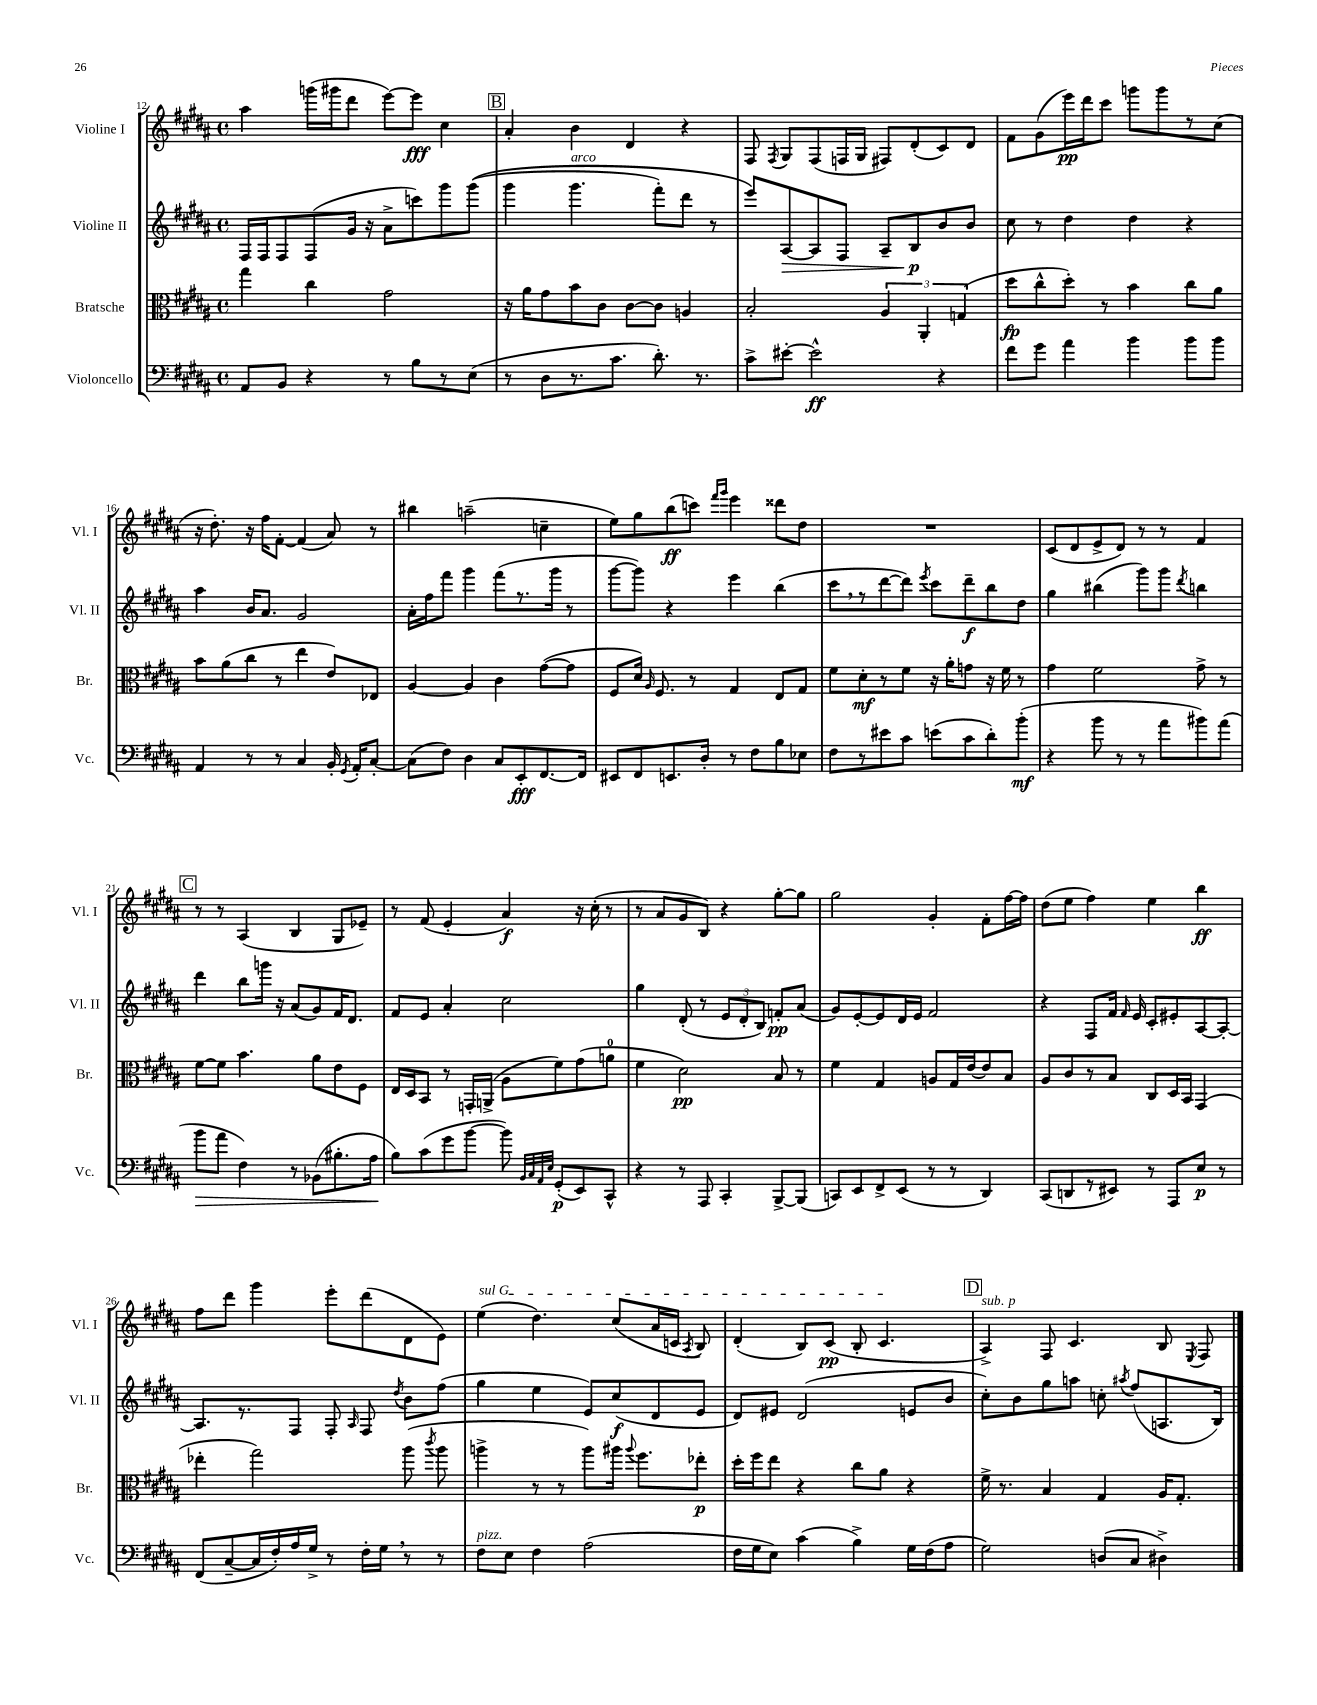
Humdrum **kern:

**kern	**dynam	**kern	**dynam	**kern	**dynam	**kern	**dynam
*part4	*part4	*part3	*part3	*part2	*part2	*part1	*part1
*staff4	*staff4	*staff3	*staff3	*staff2	*staff2	*staff1	*staff1
*I"Violoncello	*	*I"Bratsche	*	*I"Violine II	*	*I"Violine I	*
*I'Vc.	*	*I'Br.	*	*I'Vl. II	*	*I'Vl. I	*
*clefF4	*	*clefC3	*	*clefG2	*	*clefG2	*
*k[f#c#g#d#a#]	*	*k[f#c#g#d#a#]	*	*k[f#c#g#d#a#]	*	*k[f#c#g#d#a#]	*
*M4/4	*	*M4/4	*	*M4/4	*	*M4/4	*
*met(c)	*	*met(c)	*	*met(c)	*	*met(c)	*
=12	=12	=12	=12	=12	=12	=12	=12
8AA#/L	.	4gg#\	.	16F#/LL	.	4aa#\	.
.	.	.	.	16F#/J	.	.	.
8BB/J	.	.	.	8F#/	.	.	.
4r	.	4cc#\	.	(8F#/	.	(16gggn\LL	.
.	.	.	.	.	.	16ggg#X\J	.
.	.	.	.	16g#/Jk	.	8ddd#\J	.
.	.	.	.	16r	.	.	.
8r	.	2g#\	.	8a#^\L	.	[8eee\L)	.
8B\L	.	.	.	8cccn\)	.	8eee\J]	fff
8r	.	.	.	8ggg#\	.	4cc#\	.
(8E\J	.	.	.	((8ggg#\J	.	.	.
!!LO:REH:place=s1:t=B
=13	=13	=13	=13	=13	=13	=13	=13
8r	.	16r	.	4ggg#\	.	4a#'/	.
.	.	16a#\KL	.	.	.	.	.
8D#\L	.	8g#\	.	.	.	.	.
!	!	!	!	!LO:TX:a:i:t=arco	!	!	!
8.r	.	8b\	.	4.ggg#\	.	4b\	.
.	.	8c#\J	.	.	.	.	.
8.c#\J	.	.	.	.	.	.	.
.	.	[8c#\L	.	.	.	4d#/	.
8.d#'\)	.	8c#\J]	.	8fff#'\L)	.	.	.
.	.	4An/	.	8ddd#\J	.	4r	.
8.r	.	.	.	.	.	.	.
.	.	.	.	8r	.	.	.
=14	=14	=14	=14	=14	=14	=14	=14
8c#^\L	.	2B'/	.	8eee/L)	.	8F#/	.
.	.	.	.	.	.	8qF#/	.
!	!	!	!	!	!LO:HP:b	!	!
[8e#X'\J	.	.	.	[8A#/	>	8G#/L	.
2e#^^\]	ff	.	.	8A#/]	.	(8F#/	.
.	.	.	.	8F#/J	.	16Fn/L	.
.	.	.	.	.	.	16G#/JJ	.
.	.	6A#/	.	8A#~/L	.	8F#X/L)	.
.	.	.	.	8B/	p	(8d#'/	.
.	.	6AA#'/	.	.	.	.	.
4r	.	.	.	8b/	]	8c#/)	.
.	.	(6Gn/	.	.	.	.	.
.	.	.	.	8b/J	.	8d#/J	.
=15	=15	=15	=15	=15	=15	=15	=15
8f#\L	.	8dd#\L	fp	8cc#\	.	8f#\L	.
8g#\J	.	8cc#^^\	.	8r	.	(8g#\	.
4a#\	.	8dd#'\J)	.	4dd#\	.	16eee\L)	pp
.	.	.	.	.	.	16ddd#\J	.
.	.	8r	.	.	.	8ccc#\J	.
4b\	.	4b\	.	4dd#\	.	8gggn\L	.
.	.	.	.	.	.	8ggg\	.
8b\L	.	8cc#\L	.	4r	.	8r	.
8b\J	.	8a#\J	.	.	.	(8cc#\J	.
!!LO:LB:g=z
=16	=16	=16	=16	=16	=16	=16	=16
4AA#/	.	8b\L	.	4aa#\	.	16r	.
.	.	.	.	.	.	8.dd#'\)	.
.	.	(8a#\	.	.	.	.	.
8r	.	8cc#\J	.	16b/KL	.	16r	.
.	.	.	.	8.a#/J	.	16ff#\KL	.
8r	.	8r	.	.	.	[8f#'\J	.
4C#/	.	4ee\	.	2g#/	.	(4f#/]	.
16BB'/	.	8e/L)	.	.	.	8a#/)	.
8qGG#/	.	.	.	.	.	.	.
16AA#'/KL	.	.	.	.	.	.	.
[8C#'/J	.	8E-X/J	.	.	.	8r	.
=17	=17	=17	=17	=17	=17	=17	=17
(8C#\L]	.	[4A#/	.	16a#'\LL	.	4bb#X\	.
.	.	.	.	16ff#\J	.	.	.
8F#\J)	.	.	.	8fff#\J	.	.	.
4D#\	.	4A#/]	.	4ggg#\	.	(2aan~\	.
8C#/L	.	4c#\	.	(8fff#\L	.	.	.
8EE'/	fff	.	.	8.r	.	.	.
[8.FF#/	.	([8g#\L	.	.	.	4ccn~\	.
.	.	.	.	16ggg#\Jk	.	.	.
.	.	8g#\J]	.	8r	.	.	.
16FF#/Jk]	.	.	.	.	.	.	.
=18	=18	=18	=18	=18	=18	=18	=18
8EE#X/L	.	8F#/L	.	[8ggg#\L	.	8ee\L)	.
8FF#/	.	16d#/Jk)	.	8ggg#\J])	.	8gg#\	.
.	.	16qqA#/	.	.	.	.	.
.	.	8.F#/	.	.	.	.	.
8.EEn/	.	.	.	4r	.	(8bb\	ff
.	.	8r	.	.	.	8cccn\J)	.
16D#'/Jk	.	.	.	.	.	.	.
.	.	.	.	.	.	16qqfff#/LL	.
.	.	.	.	.	.	16qqggg#/JJ	.
8r	.	4G#/	.	4eee\	.	4eee\	.
8F#\L	.	.	.	.	.	.	.
8B\	.	8E/L	.	(4bb\	.	8ddd##X\L	.
8E-X\J	.	8G#/J	.	.	.	8dd#\J	.
=19	=19	=19	=19	=19	=19	=19	=19
8F#\L	.	8f#\L	.	8ccc#,\L	.	1r	.
8r	.	8d#'\	mf	8r	.	.	.
8e#X\	.	8r	.	[8ddd#\	.	.	.
8c#\J	.	8f#\J	.	8ddd#\J])	.	.	.
.	.	.	.	8qeee/	.	.	.
(8en\L	.	16r	.	8ccc#\L	.	.	.
.	.	16a#'\KL	.	.	.	.	.
8c#\	.	8gn\J	.	8ddd#~\	f	.	.
8d#'\)	.	16r	.	8bb\	.	.	.
.	.	16f#\	.	.	.	.	.
(8b'\J	mf	8r	.	8dd#\J	.	.	.
=20	=20	=20	=20	=20	=20	=20	=20
4r	.	4g#\	.	4gg#\	.	(8c#/L	.
.	.	.	.	.	.	8d#/	.
8b\	.	2f#\	.	(4bb#X\	.	8e^/	.
8r	.	.	.	.	.	8d#/J)	.
8r	.	.	.	8ggg#\L)	.	8r	.
8a#\L	.	.	.	8ggg#\J	.	8r	.
.	.	.	.	8qddd#/	.	.	.
8b#X\)	.	8g#^\	.	4bbn\	.	4f#/	.
(8a#\J	.	8r	.	.	.	.	.
!!LO:LB:g=z
!!LO:REH:place=s1:t=C
=21	=21	=21	=21	=21	=21	=21	=21
!	!LO:HP:b	!	!	!	!	!	!
8b\L	>	[8f#\L	.	4ddd#\	.	8r	.
8a#\J	.	8f#\J]	.	.	.	8r	.
4F#\)	.	4.b\	.	8bb\L	.	(4A#/	.
.	.	.	.	16gggn\Jk	.	.	.
.	.	.	.	16r	.	.	.
8r	.	.	.	(8a#/L	.	4B/	.
(8BB-X\L	.	8a#\L	.	8g#/)	.	.	.
8.B#X'\	.	8e\	.	16f#/K	.	8G#/L	.
.	.	.	.	8.d#/J	.	.	.
.	.	8F#\J	.	.	.	8e-X~/J)	.
16A#\Jk	.	.	.	.	.	.	.
.	]	.	.	.	.	.	.
=22	=22	=22	=22	=22	=22	=22	=22
8B\L)	.	16E/LL	.	8f#/L	.	8r	.
.	.	16D#/J	.	.	.	.	.
(8c#\	.	8BB/J	.	8e/J	.	(8f#/	.
8g#\	.	8r	.	4a#'/	.	4e'/	.
[8b\J	.	16GGn'/LL	.	.	.	.	.
.	.	(16AAn^/JJ	.	.	.	.	.
8b\])	.	8A#\L	.	2cc#\	.	4a#/)	f
32qqBB/LLL	.	.	.	.	.	.	.
32qqC#/	.	.	.	.	.	.	.
32qqAA#/	.	.	.	.	.	.	.
32qqE/JJJ	.	.	.	.	.	.	.
(8GG#'/L	p	8f#\)	.	.	.	.	.
8EE/)	.	(8g#\	.	.	.	16r	.
.	.	.	.	.	.	(16cc#'\	.
8CC#^^/J	.	8an\J	.	.	.	8r	.
=23	=23	=23	=23	=23	=23	=23	=23
4r	.	4f#\	.	4gg#\	.	8r	.
.	.	.	.	.	.	8a#/L	.
8r	.	2d#\)	pp	(8d#'/	.	8g#/	.
8AAA#/	.	.	.	8r	.	8B/J)	.
4CC#'/	.	.	.	12e/L	.	4r	.
.	.	.	.	12d#'/	.	.	.
.	.	.	.	12B/J)	.	.	.
[8BBB^/L	.	8B/	.	8fn'/L	pp	[8gg#'\L	.
(8BBB/J]	.	8r	.	(8a#/J	.	8gg#\J]	.
=24	=24	=24	=24	=24	=24	=24	=24
8CCn/L)	.	4f#\	.	8g#/L)	.	2gg#\	.
8EE/	.	.	.	[8e'/	.	.	.
8FF#^/	.	4G#/	.	8e/]	.	.	.
(8EE/J	.	.	.	16d#/L	.	.	.
.	.	.	.	16e/JJ	.	.	.
8r	.	8An/L	.	2f#/	.	4g#'/	.
8r	.	16G#/L	.	.	.	.	.
.	.	[16e/J	.	.	.	.	.
4DD#/)	.	8e/]	.	.	.	8f#'\L	.
.	.	8B/J	.	.	.	[16ff#\L	.
.	.	.	.	.	.	16ff#\JJ]	.
=25	=25	=25	=25	=25	=25	=25	=25
(8CC#/L	.	8A#/L	.	4r	.	(8dd#\L	.
8DDn/	.	8c#/	.	.	.	8ee\J	.
8r	.	8r	.	8F#/L	.	4ff#\)	.
8EE#X/J)	.	8B/J	.	16f#/Jk	.	.	.
.	.	.	.	16qqf#/	.	.	.
.	.	.	.	16e/	.	.	.
8r	.	8C#/L	.	8c#'/L	.	4ee\	.
8AAA#/L	.	16D#/L	.	8e#X'/	.	.	.
.	.	16BB/JJ	.	.	.	.	.
8E/J	p	(4GG#/	.	[8A#/	.	4bb\	ff
8r	.	.	.	8A#'/J_	.	.	.
!!LO:LB:g=z
=26	=26	=26	=26	=26	=26	=26	=26
(8FF#/L	.	4ee-X'\	.	8.A#/L]	.	8ff#\L	.
[8C#~/	.	.	.	.	.	8ddd#\J	.
.	.	.	.	8.r	.	.	.
16C#/L]	.	2gg#\)	.	.	.	4ggg#\	.
16F#'/)	.	.	.	.	.	.	.
16A#/	.	.	.	8F#/J	.	.	.
16G#^/JJ	.	.	.	.	.	.	.
8r	.	.	.	8F#'/	.	8eee'\L	.
.	.	.	.	16qqA#/	.	.	.
16F#'\LL	.	.	.	8F#/	.	(8ddd#\	.
16G#,\JJ	.	.	.	.	.	.	.
.	.	.	.	8qdd#/	.	.	.
8r	.	(8aa#\	.	8b\L	.	8d#\	.
.	.	8qccc#/	.	.	.	.	.
8r	.	8aa#\	.	(8ff#\J	.	8e\J)	.
=27	=27	=27	=27	=27	=27	=27	=27
!	!	!	!	!	!	!LO:TX:a:i:t=sul G	!
!LO:TX:a:i:t=pizz.	!	!	!	!	!	!	!
8F#\L	.	4aan^\	.	4gg#\	.	(4ee\	.
8E\J	.	.	.	.	.	.	.
4F#\	.	8r	.	4ee\	.	4.dd#\)	.
.	.	8r	.	.	.	.	.
(2A#\	.	8aa\L)	.	8e/L)	.	.	.
.	.	16aa#X\Jk	.	(8cc#/	f	(8cc#/L	.
.	.	8qqaa#/	.	.	.	.	.
.	.	8.ff#\L	.	.	.	.	.
.	.	.	.	8d#/	.	16a#/L	.
.	.	.	.	.	.	16cn/JJ	.
.	.	.	.	.	.	8qA#/	.
.	.	8ee-X'\J	p	8e/J	.	8B/)	.
=28	=28	=28	=28	=28	=28	=28	=28
16F#\LL	.	16dd#'\LL	.	8d#/L)	.	(4d#'/	.
16G#\J	.	16ff#\J	.	.	.	.	.
8E\J)	.	8ee\J	.	8e#X/J	.	.	.
(4c#\	.	4r	.	(2d#/	.	8B/L)	.
.	.	.	.	.	.	(8c#/J	pp
4B^\)	.	8cc#\L	.	.	.	8B'/	.
.	.	8a#\J	.	.	.	4.c#/	.
16G#\LL	.	4r	.	8en/L	.	.	.
(16F#\J	.	.	.	.	.	.	.
8A#\J	.	.	.	8b/J	.	.	.
!!LO:REH:place=s1:t=D
=29	=29	=29	=29	=29	=29	=29	=29
!	!	!	!	!	!	!LO:TX:a:i:t=sub. p	!
2G#\)	.	16f#^\	.	8cc#'\L)	.	4A#^/)	.
.	.	8.r	.	.	.	.	.
.	.	.	.	8b\	.	.	.
.	.	4B/	.	8gg#\	.	8F#/	.
.	.	.	.	8aan\J	.	4.c#/	.
(8Dn/L	.	4G#/	.	8ccn'\	.	.	.
.	.	.	.	8qaa#X/	.	.	.
8C#/J	.	.	.	(8ff#/L	.	.	.
4D#X^\)	.	16A#/KL	.	8.An/	.	8B/	.
.	.	8.G#'/J	.	.	.	.	.
.	.	.	.	.	.	8qE/	.
.	.	.	.	.	.	8F#/	.
.	.	.	.	16B/Jk)	.	.	.
==	==	==	==	==	==	==	==
*-	*-	*-	*-	*-	*-	*-	*-
